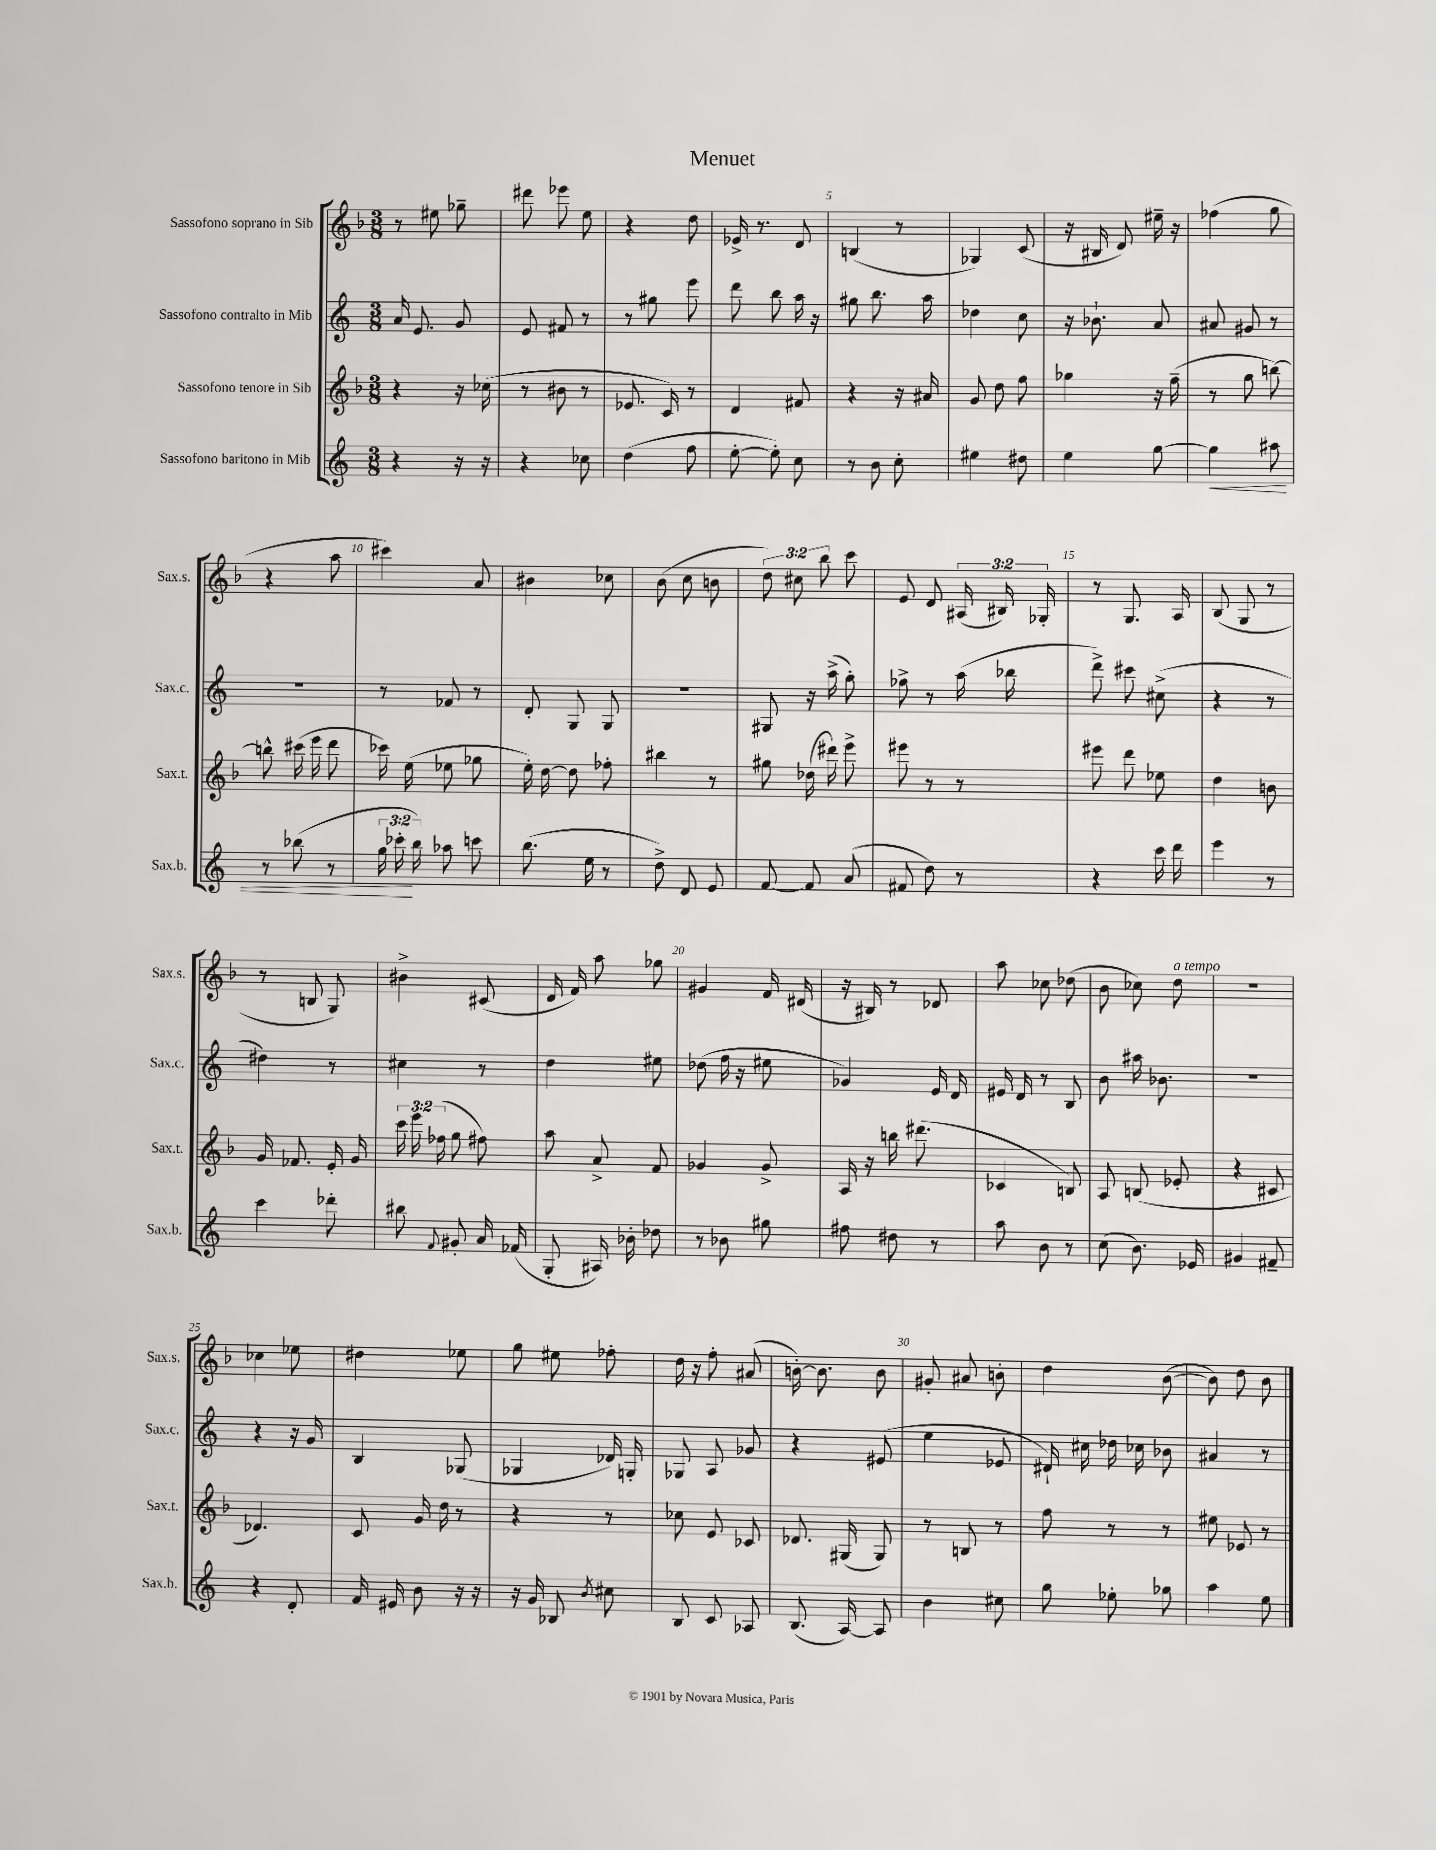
\header { title = "Menuet" }
<<
\new StaffGroup <<
\new Staff = "s0" \with { instrumentName = "Sassofono soprano in Sib" shortInstrumentName = "Sax.s." } {
    \clef treble \key f \major \numericTimeSignature \time 3/8 \override Staff.TupletNumber.text = #tuplet-number::calc-fraction-text
    \autoBeamOff r8 eis''8 ges''8-- |
    dis'''8 ees'''8 e''8 |
    r4 d''8 |
    ees'16-> r8. d'8 |
    b4( r8 |
    ges4) c'8( |
    r16 bis16 d'8) eis''16-- r16 |
    fes''4( g''8 |
    r4 a''8 |
    cis'''4) a'8 |
    bis'4 ces''8 |
    bes'8( c''8 b'8 |
    \tuplet 3/2 { d''8) cis''8 bes''8 } c'''8 |
    e'8 d'8 \tuplet 3/2 { ais16( bis16) ges16-. } |
    r8 g8. a16 |
    bes8( g8 r8 |
    r8 b8 g8) |
    bis'4-> cis'8( |
    d'16 f'16) a''8 ges''8 |
    gis'4 f'16 dis'16( |
    r16 bis16) r8 des'8 |
    a''8 ces''8 des''8( |
    bes'8 ces''8) d''8^\markup { \italic "a tempo" } |
    R4. |
    ces''4 ees''8 |
    dis''4 ees''8 |
    g''8 eis''8 fes''8-. |
    d''16 r16 f''8-. ais'8( |
    b'16~-.) b'8. b'8 |
    gis'8-. ais'8 b'8-. |
    d''4 bes'8~( |
    bes'8) d''8 bes'8 \bar "|." |
}
\new Staff = "s1" \with { instrumentName = "Sassofono contralto in Mib" shortInstrumentName = "Sax.c." } {
    \clef treble \key c \major \numericTimeSignature \time 3/8
    \autoBeamOff a'16 e'8. g'8 |
    e'8 fis'8 r8 |
    r8 gis''8 e'''8 |
    d'''8 b''8 a''16 r16 |
    gis''8 b''8. a''16 |
    des''4 c''8 |
    r16 bes'8.-! a'8 |
    ais'8 gis'8 r8 |
    R4. |
    r8 fes'8 r8 |
    d'8-. g8 g8 |
    R4. |
    gis8 r16 a''16->( g''8-.) |
    fes''8-> r8 a''16( bes''16 |
    d'''8->) cis'''8 cis''8->( |
    r4 r8 |
    dis''4) r8 |
    cis''4 r8 |
    d''4 eis''8 |
    des''8( f''16 r16 eis''8 |
    ges'4) e'16 d'16 |
    eis'16 d'16 r8 b8 |
    b'8 ais''16 bes'8. |
    R4. |
    r4 r16 g'16 |
    b4 ges8( |
    ges4 des'16) g16-. |
    ges8 a8 ges'8 |
    r4 eis'8( |
    e''4 ees'8 |
    dis'16-!) cis''16 des''16 ces''16 bes'8 |
    ais'4 r8 \bar "|." |
}
\new Staff = "s2" \with { instrumentName = "Sassofono tenore in Sib" shortInstrumentName = "Sax.t." } {
    \clef treble \key f \major \numericTimeSignature \time 3/8 \override Staff.TupletNumber.text = #tuplet-number::calc-fraction-text
    \autoBeamOff r4 r16 ces''16( |
    r8 bis'8 r8 |
    ees'8. c'16) r8 |
    d'4 fis'8 |
    r4 r16 ais'16 |
    g'8 d''8 f''8 |
    ges''4 r16 f''16--( |
    r8 g''8 b''8~) |
    b''8-^ cis'''16( e'''16 d'''8 |
    ces'''16) e''16( ees''8 ges''8 |
    e''16-.) d''16~ d''8 fes''8-. |
    bis''4 r8 |
    gis''8 des''16( dis'''16) e'''8-> |
    eis'''8 r8 r8 |
    eis'''8 d'''8 ees''8 |
    d''4 b'8 |
    g'16 fes'8. e'16-. g'16 |
    \tuplet 3/2 { c'''16 e'''16 fes''16( } g''8 fis''8) |
    a''8 a'8-> f'8 |
    ges'4 ges'8-> |
    a16 r16 b''16 dis'''8.( |
    ces'4 b8) |
    a8 b8( ees'8-. |
    r4 cis'8 |
    des'4.) |
    c'8 g'16 d''16 r8 |
    r4 r8 |
    ces''8 e'8 ces'8 |
    des'8. gis16( gis8) |
    r8 b8 r8 |
    f''8 r8 r8 |
    eis''8 ees'8 r8 \bar "|." |
}
\new Staff = "s3" \with { instrumentName = "Sassofono baritono in Mib" shortInstrumentName = "Sax.b." } {
    \clef treble \key c \major \numericTimeSignature \time 3/8 \override Staff.TupletNumber.text = #tuplet-number::calc-fraction-text
    \autoBeamOff r4 r16 r16 |
    r4 ces''8 |
    d''4( f''8 |
    e''8~-. e''8-.) c''8 |
    r8 b'8 c''8-. |
    eis''4 dis''8 |
    e''4 g''8~ |
    g''4\< ais''8 |
    r8 bes''8( r8 |
    \tuplet 3/2 { g''16 ces'''16-.\! b''16) } aes''8 c'''8 |
    b''8.( e''16 r8 |
    d''8->) d'8 e'8 |
    f'8~ f'8 a'8( |
    fis'8 d''8) r8 |
    r4 c'''16 d'''16 |
    e'''4 r8 |
    c'''4 des'''8-. |
    bis''8 \appoggiatura { f'8 } gis'8-. a'16 fes'16( |
    g8-. ais16) bes'16-. des''8 |
    r8 bes'8 gis''8 |
    fis''8 dis''8 r8 |
    a''8 b'8 r8 |
    c''8( b'8.) ees'16 |
    gis'4 fis'8-- |
    r4 d'8-. |
    f'16 eis'16 b'8 r16 r16 |
    r16 g'16 bes8 \acciaccatura { b'8 } cis''8 |
    b8 c'8 aes8 |
    b8.( a16~) a8 |
    b'4 cis''8 |
    g''8 ees''8-. ges''8 |
    a''4 e''8 \bar "|." |
}
>>
>>
\layout { \context { \Score \override BarNumber.break-visibility = ##(#f #t #t) barNumberVisibility = #(every-nth-bar-number-visible 5) } }
